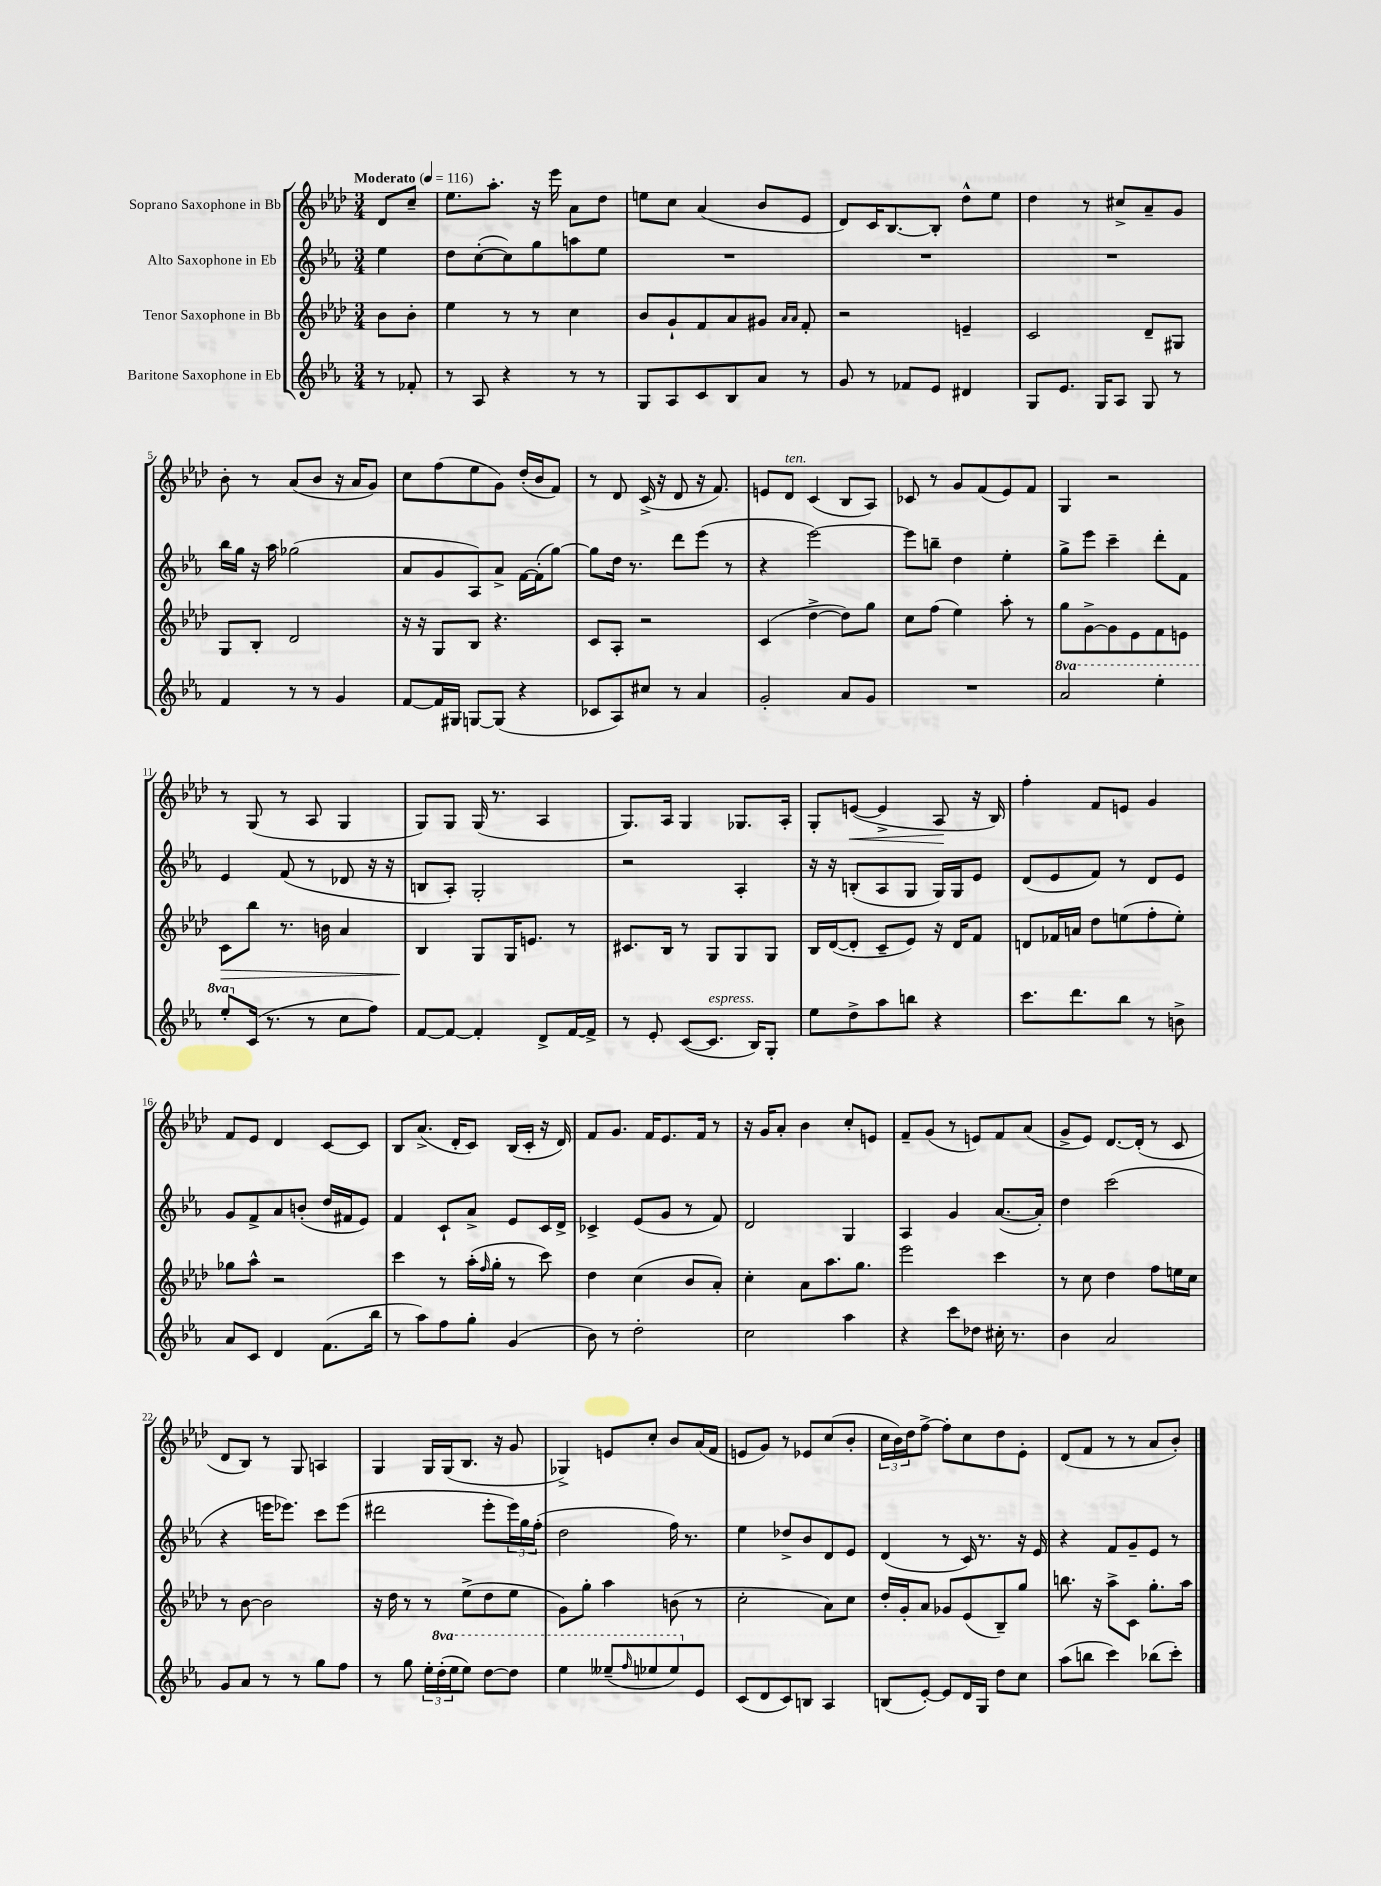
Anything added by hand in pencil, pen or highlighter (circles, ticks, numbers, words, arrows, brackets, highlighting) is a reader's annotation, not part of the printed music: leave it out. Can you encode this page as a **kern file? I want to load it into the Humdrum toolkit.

**kern	**kern	**dynam	**kern	**kern	**dynam
*part4	*part3	*part3	*part2	*part1	*part1
*staff4	*staff3	*staff3	*staff2	*staff1	*staff1
*I"Baritone Saxophone in Eb	*I"Tenor Saxophone in Bb	*	*I"Alto Saxophone in Eb	*I"Soprano Saxophone in Bb	*
*clefG2	*clefG2	*	*clefG2	*clefG2	*
*k[b-e-a-]	*k[b-e-a-d-]	*	*k[b-e-a-]	*k[b-e-a-d-]	*
*M3/4	*M3/4	*	*M3/4	*M3/4	*
*MM116	*MM116	*	*MM116	*MM116	*
=	=	=	=	=	=
!	!	!	!	!LO:TX:a:B:t=Moderato	!
8r	8b-\L	.	4ee-\	8d-/L	.
8f-X'/	8b-'\J	.	.	8cc~/J	.
=1	=1	=1	=1	=1	=1
8r	4ee-\	.	8dd\L	8.ee-\L	.
8A-/	.	.	([8cc'\	.	.
.	.	.	.	8.aa-'\J	.
4r	8r	.	8cc\])	.	.
.	8r	.	8gg\	16r	.
.	.	.	.	16eee-\	.
8r	4cc\	.	8aan\	8a-\L	.
8r	.	.	8ee-\J	8dd-\J	.
=2	=2	=2	=2	=2	=2
8G/L	8b-/L	.	2.r	8een\L	.
8A-/	8g`/	.	.	8cc\J	.
8c/	8f/	.	.	(4a-/	.
8B-/	8a-/	.	.	.	.
8a-/J	8g#X/J	.	.	8b-/L	.
.	16qqa-/LL	.	.	.	.
.	16qqa-/JJ	.	.	.	.
8r	8f'/	.	.	8e-/J	.
=3	=3	=3	=3	=3	=3
8g/	2r	.	2.r	8d-/L)	.
8r	.	.	.	16c/K	.
.	.	.	.	[8.B-/	.
8f-X/L	.	.	.	.	.
8e-/J	.	.	.	8B-'/J]	.
4d#X/	4en~/	.	.	8dd-^^\L	.
.	.	.	.	8ee-\J	.
=4	=4	=4	=4	=4	=4
8G/L	2c/	.	2.r	4dd-\	.
8.e-/J	.	.	.	.	.
.	.	.	.	8r	.
16G/KL	.	.	.	.	.
8A-/J	.	.	.	8cc#X^/L	.
8G/	8d-~/L	.	.	8a-~/	.
8r	8G#X/J	.	.	8g/J	.
!!LO:LB:g=z
=5	=5	=5	=5	=5	=5
4f/	8G/L	.	16bb-\LL	8b-'\	.
.	.	.	16gg\JJ	.	.
.	8B-'/J	.	16r	8r	.
.	.	.	16aa-\	.	.
8r	2d-/	.	(2gg-X\	(8a-/L	.
8r	.	.	.	8b-/J	.
4g/	.	.	.	16r	.
.	.	.	.	16a-/KL	.
.	.	.	.	8g/J)	.
=6	=6	=6	=6	=6	=6
[8f/L	16r	.	8a-/L	8cc\L	.
.	16r	.	.	.	.
16f/L]	8G/L	.	8g/	(8ff\	.
16G#X/JJ	.	.	.	.	.
[8Gn/L	8B-/J	.	8A-/)	8ee-\	.
(8G/J]	4.r	.	8a-^/J	8g\J)	.
4r	.	.	[16f\LL	(16dd-'/LL	.
.	.	.	(16f'\J]	16b-/J	.
.	.	.	[8gg\J)	8f/J)	.
=7	=7	=7	=7	=7	=7
8c-X/L	8c/L	.	8gg\L]	8r	.
8A-/)	8A-'/J	.	16dd\Jk	8d-/	.
.	.	.	8.r	.	.
8cc#X/J	2r	.	.	(16c^/	.
.	.	.	.	16r	.
8r	.	.	8ddd\L	8d-/	.
4a-/	.	.	(8eee-\J	16r	.
.	.	.	.	8.f/)	.
.	.	.	8r	.	.
=8	=8	=8	=8	=8	=8
2g'/	(4c/	.	4r	8en/L	.
!	!	!	!	!LO:TX:a:i:t=ten.	!
.	.	.	.	8d-/J	.
.	[4dd-^\	.	[2eee-\)	(4c/	.
8a-/L	8dd-\L])	.	.	8B-/L	.
8g/J	8gg\J	.	.	8A-/J)	.
=9	=9	=9	=9	=9	=9
2.r	8cc\L	.	8eee-\L]	8c-X/	.
.	(8ff\J	.	8bbn~\J	8r	.
.	4ee-\)	.	4dd\	8g/L	.
.	.	.	.	(8f/	.
.	8aa-'\	.	4ee-'\	8e-/)	.
.	8r	.	.	8f/J	.
=10	=10	=10	=10	=10	=10
*8va	*	*	*	*	*
2aa-/	8gg\L	.	8gg^\L	4G/	.
.	[8g^\	.	8eee-\J	.	.
.	8g\]	.	4ccc~\	2r	.
.	8e-\	.	.	.	.
4eee-'\	8f\	.	8ddd'\L	.	.
.	8en\J	.	8f\J	.	.
!!LO:LB:g=z
=11	=11	=11	=11	=11	=11
!	!	!LO:HP:b	!	!	!
8eee-'/L	8c\L	>	4e-/	8r	.
*X8va	*	*	*	*	*
(16c/Jk	8bb-\J	.	.	(8G/	.
8.r	.	.	.	.	.
.	8.r	.	(8f/	8r	.
8r	.	.	8r	8A-/	.
.	16bn\	.	.	.	.
8cc\L	4a-/	.	8d-X/	4G/	.
8ff\J)	.	.	16r	.	.
.	.	.	16r	.	.
=12	=12	=12	=12	=12	=12
[8f/L	4B-/	.	8Bn/L	8G/L)	.
8f/J_	.	.	8A-'/J)	8G/J	.
4f'/]	8G/L	]	2G'/	(16G/	.
.	.	.	.	8.r	.
.	16G/K	.	.	.	.
.	8.en/J	.	.	.	.
8d^/L	.	.	.	4A-/	.
[16f/L	8r	.	.	.	.
16f^/JJ]	.	.	.	.	.
=13	=13	=13	=13	=13	=13
8r	8.c#X/L	.	2r	8.G/L)	.
8e-'/	.	.	.	.	.
.	16B-/Jk	.	.	16A-/Jk	.
([8c/L	8r	.	.	4G/	.
!LO:TX:a:i:t=espress.	!	!	!	!	!
8.c/J]	8G/L	.	.	.	.
.	8G/	.	4A-'/	8.G-X/L	.
16B-/KL)	.	.	.	.	.
8G'/J	8G/J	.	.	.	.
.	.	.	.	16A-'/Jk	.
=14	=14	=14	=14	=14	=14
8ee-\L	16B-/LL	.	16r	8G'/L	.
.	([16d-/J	.	16r	.	.
!	!	!	!	!	!LO:HP:b
8dd^\	8d-'/J]	.	(8Bn'/L	([8en/J	<
8aa-\	8c~/L	.	8A-/	4e^/]	.
8bbn\J	8e-/J)	.	8G/J	.	.
4r	16r	.	16G/LL)	8A-/	.
.	16d-/KL	.	16G/J	.	.
.	8f/J	.	8e-/J	16r	[
.	.	.	.	16B-/)	.
=15	=15	=15	=15	=15	=15
8.ccc\L	8dn/L	.	(8d/L	4ff'\	.
.	16f-X/L	.	8e-/	.	.
8.ddd\	16an/JJ	.	.	.	.
.	8dd-\L	.	8f/J)	8f/L	.
8bb-\J	(8een\	.	8r	8en/J	.
8r	8ff'\	.	8d/L	4g/	.
8bn^\	8ee'\J)	.	8e-/J	.	.
!!LO:LB:g=z
=16	=16	=16	=16	=16	=16
8a-/L	8gg-X\L	.	8g/L	8f/L	.
8c/J	8aa-^^\J	.	8f^/	8e-/J	.
4d/	2r	.	8a-/	4d-/	.
.	.	.	(8bn'/J	.	.
(8.f\L	.	.	16dd/LL	[8c/L	.
.	.	.	16f#X/J	.	.
.	.	.	8e-/J)	8c/J]	.
16bb-\Jk	.	.	.	.	.
=17	=17	=17	=17	=17	=17
8r	4ccc\	.	4f/	8B-/L	.
8aa-\L)	.	.	.	(8.a-^/J	.
8ff\	8r	.	8c`/L	.	.
.	.	.	.	16d-'/KL	.
8gg'\J	(16aa-'\LL	.	8a-^/J	8c/J)	.
.	16qqff/	.	.	.	.
.	16gg'\JJ	.	.	.	.
(4g/	8r	.	8e-/L	(16B-/LL	.
.	.	.	.	16c'/JJ	.
.	8ccc\)	.	16c/L	16r	.
.	.	.	16d^/JJ	16d-/)	.
=18	=18	=18	=18	=18	=18
8b-\)	4dd-\	.	4c-X^/	8f/L	.
8r	.	.	.	8.g/J	.
2dd'\	(4cc\	.	(8e-/L	.	.
.	.	.	.	16f/KL	.
.	.	.	8g/J	8.e-/	.
.	8b-/L	.	8r	.	.
.	.	.	.	16f/Jk	.
.	8a-'/J)	.	8f/)	8r	.
=19	=19	=19	=19	=19	=19
2cc\	4cc'\	.	2d/	16r	.
.	.	.	.	16g/KL	.
.	.	.	.	8a-'/J	.
.	8a-\L	.	.	4b-\	.
.	8.aa-\	.	.	.	.
4aa-\	.	.	4G/	8cc'/L	.
.	8.gg\J	.	.	.	.
.	.	.	.	8en/J	.
=20	=20	=20	=20	=20	=20
4r	2eee-\	.	4A-/	8f~/L	.
.	.	.	.	(8g/J	.
8ccc\L	.	.	4g/	8r	.
8dd-X\J	.	.	.	8en/L)	.
16cc#X'\	4ccc\	.	([8.a-/L	8f/	.
8.r	.	.	.	.	.
.	.	.	.	(8a-/J	.
.	.	.	16a-'/Jk])	.	.
=21	=21	=21	=21	=21	=21
4b-\	8r	.	4dd\	8g^/L	.
.	8cc\	.	.	8e-/J)	.
2a-/	4dd-\	.	(2ccc\	[8.d-/L	.
.	.	.	.	(16d-'/Jk]	.
.	8ff\L	.	.	8r	.
.	16een\L	.	.	8c/	.
.	16cc\JJ	.	.	.	.
!!LO:LB:g=z
=22	=22	=22	=22	=22	=22
8g/L	8r	.	4r	8d-/L	.
8a-/J	[8b-\	.	.	8B-/J)	.
8r	2b-\]	.	16eeen\KL	8r	.
.	.	.	8.eee-X\J)	.	.
8r	.	.	.	8G/	.
8gg\L	.	.	8ccc\L	4An/	.
8ff\J	.	.	(8eee-\J	.	.
=23	=23	=23	=23	=23	=23
8r	16r	.	2ddd#X\	4G/	.
.	16dd-\	.	.	.	.
8gg\	8r	.	.	.	.
24ee-'\LL	8r	.	.	16G/LL	.
*8va	*	*	*	*	*
(24ddd'\	.	.	.	.	.
.	.	.	.	(16G/J	.
24eee-\J	.	.	.	.	.
8eee-\J)	(8ee-^\L	.	.	8.B-/J	.
[8ddd\L	8dd-\	.	8eee-'\L	.	.
.	.	.	.	16r	.
8ddd\J]	8ee-\J	.	24eee-\L)	8g/	.
.	.	.	24gg\	.	.
.	.	.	(24ff'\JJ	.	.
=24	=24	=24	=24	=24	=24
4eee-\	8g\L)	.	2dd\	4G-X^/)	.
.	8gg'\J	.	.	.	.
(8eee--X~/L	4aa-\	.	.	8en/L	.
16qqfff/	.	.	.	.	.
8eee-X/	.	.	.	8cc'/J	.
8eee-/)	(8bn\	.	16ff\)	8b-/L	.
.	.	.	8.r	.	.
*X8va	*	*	*	*	*
8e-/J	8r	.	.	(16a-/L	.
.	.	.	.	16f/JJ	.
=25	=25	=25	=25	=25	=25
(8c/L	2cc'\	.	4ee-\	8en/L	.
8d/	.	.	.	8g/J)	.
8c/)	.	.	8dd-X^/L	8r	.
8Bn/J	.	.	8b-/	8e-X/L	.
4A-/	8a-\L)	.	8d/	(8cc/	.
.	8cc\J	.	8e-/J	8b-'/J	.
=26	=26	=26	=26	=26	=26
(8Bn/L	16dd-'/LL	.	(4d/	24cc\LL	.
.	.	.	.	24b-\)	.
.	16g'/J	.	.	.	.
.	.	.	.	24dd-\J	.
[8e-'/J)	8a-/J	.	.	[8ff^\J	.
8e-/L]	8g-X/L	.	8r	8ff'\L]	.
16d/L	(8e-/	.	16c/)	8cc\	.
16G/JJ	.	.	8.r	.	.
8dd\L	8B-~/)	.	.	8dd-\	.
8cc\J	8gg/J	.	16r	8e-'\J	.
.	.	.	16e-/	.	.
=27	=27	=27	=27	=27	=27
(8aa-\L	8.bbn\	.	4r	(8d-/L	.
8bbn\J	.	.	.	8f/J	.
.	16r	.	.	.	.
4ccc\)	8aa-^\L	.	8f/L	8r	.
.	8c\J	.	8g~/	8r	.
(8bb-X\L	8.gg'\L	.	8e-/J	8a-/L	.
8ccc'\J)	.	.	8r	8b-'/J)	.
.	16aa-\Jk	.	.	.	.
==	==	==	==	==	==
*-	*-	*-	*-	*-	*-
